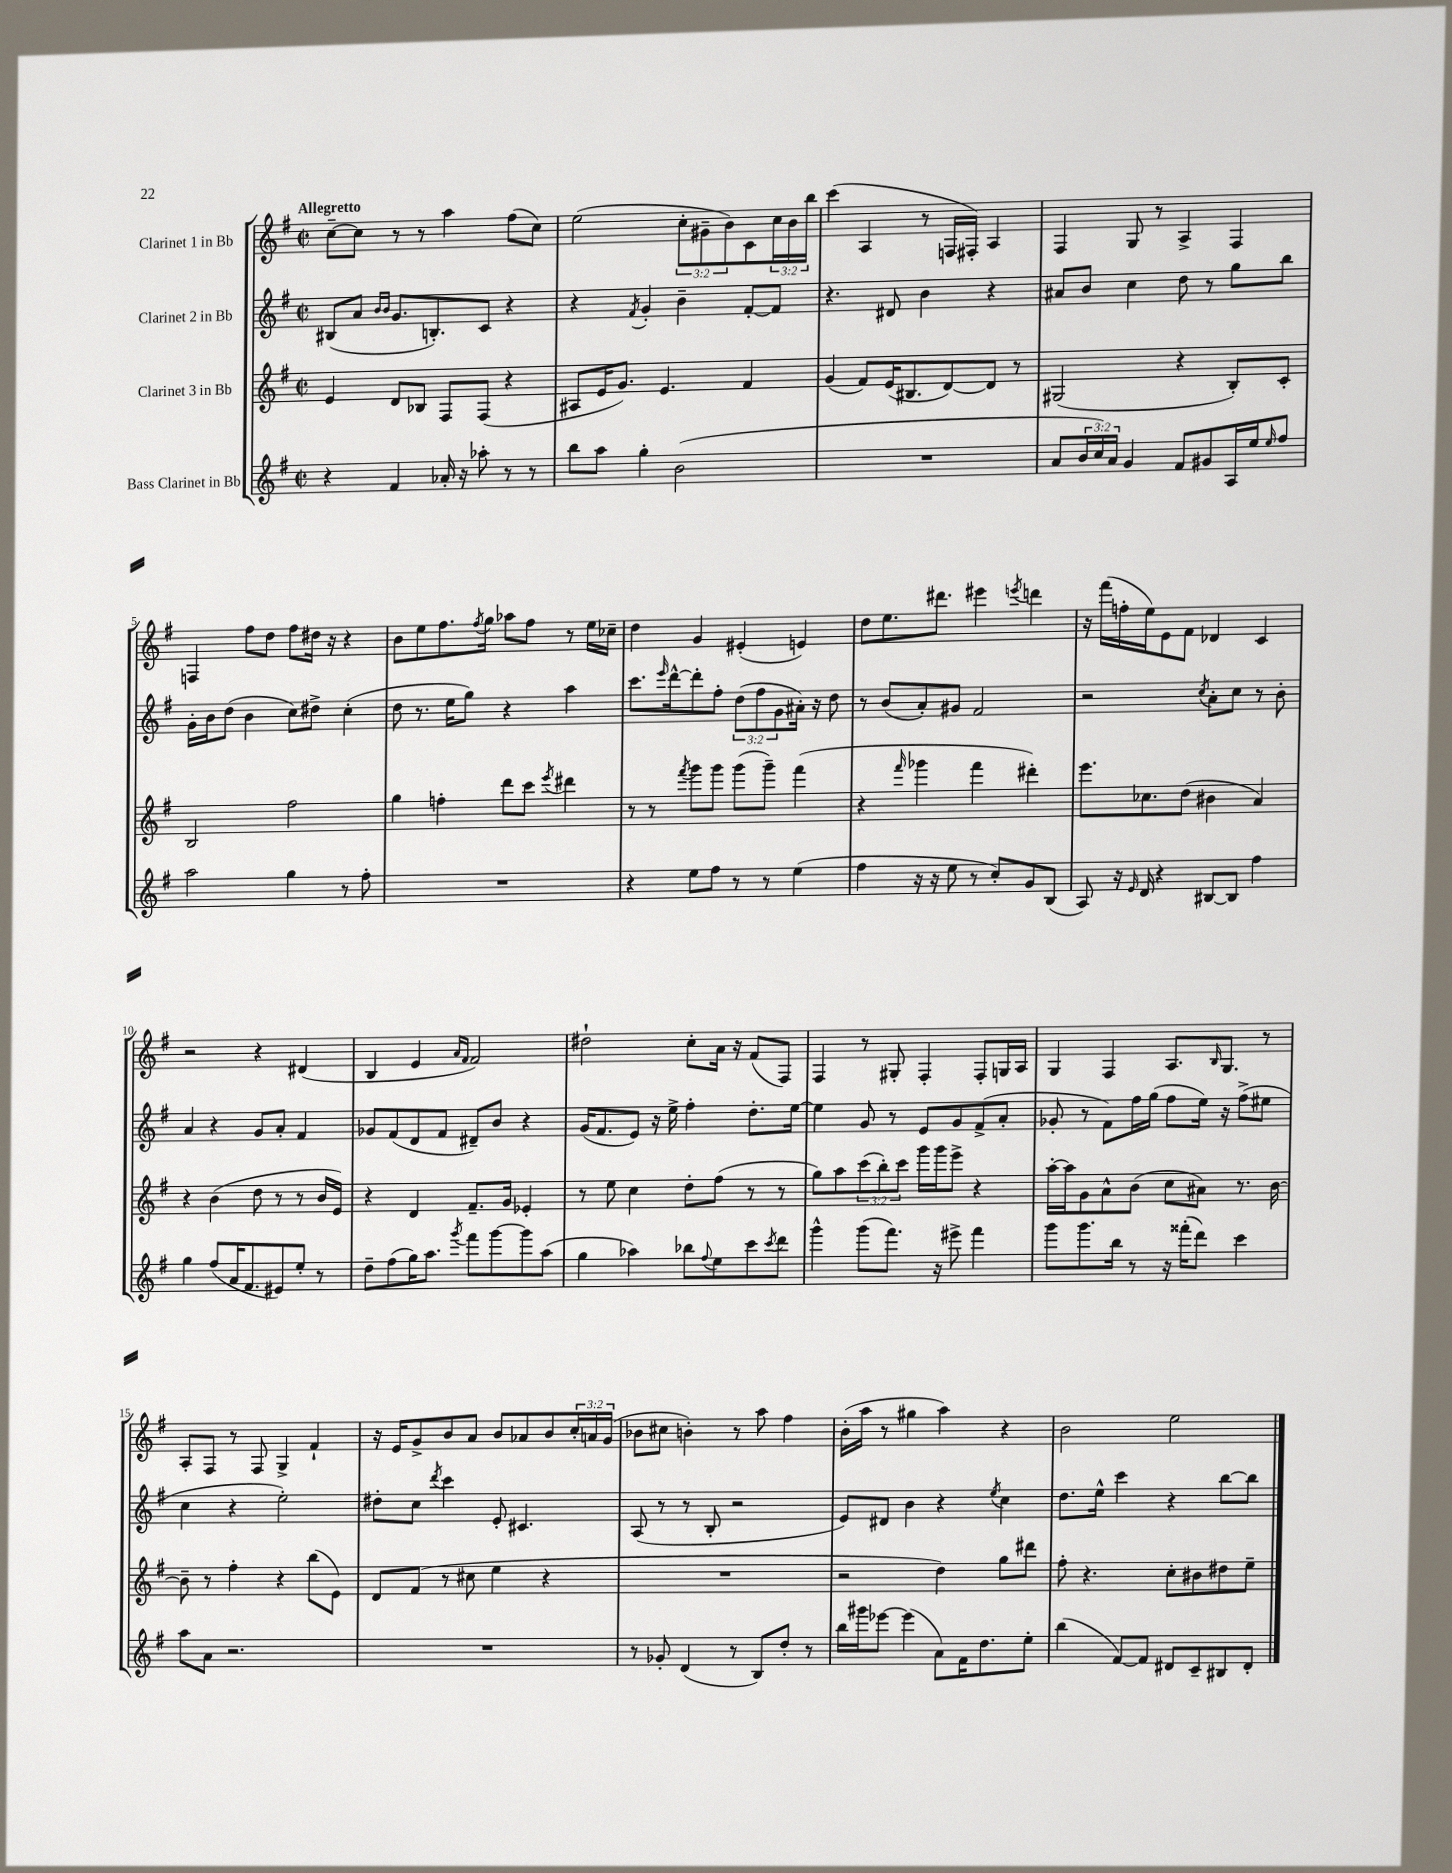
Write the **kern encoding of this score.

**kern	**kern	**kern	**kern
*part4	*part3	*part2	*part1
*staff4	*staff3	*staff2	*staff1
*I"Bass Clarinet in Bb	*I"Clarinet 3 in Bb	*I"Clarinet 2 in Bb	*I"Clarinet 1 in Bb
*clefG2	*clefG2	*clefG2	*clefG2
*k[f#]	*k[f#]	*k[f#]	*k[f#]
*M2/2	*M2/2	*M2/2	*M2/2
*met(c|)	*met(c|)	*met(c|)	*met(c|)
=1	=1	=1	=1
!	!	!	!LO:TX:a:B:t=Allegretto
4r	4e/	(8B#X/L	[8cc~\L
.	.	8a/J	8cc\J]
.	.	16qqb/LL	.
.	.	16qqb/JJ	.
4f#/	8d/L	8.g/L	8r
.	8B-X/J	.	8r
.	.	8.Bn'/)	.
16a-X'/	8F#/L	.	4aa\
16r	.	.	.
8aa-X'\	(8F#/J	8c/J	.
8r	4r	4r	(8ff#\L
8r	.	.	8cc\J)
=2	=2	=2	=2
8bb\L	8A#X/L	4r	(2ee\
8aa\J	16e/K	.	.
.	8.g/J)	.	.
.	.	8qf#/	.
4gg'\	.	4g'/	.
.	4.e/	.	.
(2b\	.	4b~\	12cc'\L
.	.	.	12g#X~\
.	.	.	12b\)
.	4f#/	[8f#'/L	8c\
.	.	8f#/J]	24cc\L
.	.	.	24b\
.	.	.	24bb\JJ
=3	=3	=3	=3
1r	(4g/	4.r	(4ccc\
.	8f#/L)	.	4A/
.	(16e/K	8d#X/	.
.	8.B#X/	.	.
.	.	4b\	8r
.	[8d/)	.	16Fn/LL
.	.	.	16F#X'/JJ)
.	8d/J]	4r	4A/
.	8r	.	.
=4	=4	=4	=4
8a/L	(2G#X/	8a#X/L	4F#/
24b/L	.	8b/J	.
24cc/)	.	.	.
24a/JJ	.	.	.
4g/	.	4cc\	8G/
.	.	.	8r
8f#/L	4r	8dd\	4A^/
8g#X/	.	8r	.
16A/L	8B'/L)	8gg\L	4F#/
16ee/J	.	.	.
16qqee/	.	.	.
8ff#/J	8c'/J	8bb\J	.
!!LO:LB:g=z
=5	=5	=5	=5
2aa\	2B/	16g'\LL	4Fn/
.	.	16b\J	.
.	.	(8dd\J	.
.	.	4b\	8ff#\L
.	.	.	8dd\J
4gg\	2ff#\	8cc\L)	8ff#\L
.	.	8dd#X^\J	16dd#X\Jk
.	.	.	16r
8r	.	(4cc'\	4r
8ff#'\	.	.	.
=6	=6	=6	=6
1r	4gg\	8dd\	8b\L
.	.	8.r	8ee\
.	4ffn'\	.	8.ff#\
.	.	16ee\KL	.
.	.	8gg\J)	.
.	.	.	8qff#/
.	.	.	16gg\Jk
.	8ddd\L	4r	8aa-X\L
.	8ccc\J	.	8ff#\J
.	8qeee/	.	.
.	4ddd#X\	4aa\	8r
.	.	.	16ee\LL
.	.	.	16cc-X~\JJ
=7	=7	=7	=7
4r	8r	8.ccc\L	4dd\
.	8r	.	.
.	.	16qqeee/	.
.	.	[16ddd^^\k	.
.	8qfff#/	.	.
8ee\L	8ggg\L	8ddd'\]	4g/
8ff#\J	8ggg\J	8ff#'\J	.
8r	(8ggg\L	(12dd\L	(4e#X'/
.	.	12ff#\	.
8r	8ggg~\J)	.	.
.	.	12g\	.
(4ee\	(4fff#\	16a#X'\Jk)	4en/)
.	.	16r	.
.	.	8dd\	.
=8	=8	=8	=8
4ff#\	4r	8r	8dd\L
.	.	(8b/L	8.ee\
.	16qqfff#/	.	.
16r	4ggg-X\	8a'/)	.
16r	.	.	8.ddd#X\J
8ee\	.	8g#X/J	.
8r	4fff#\	2f#/	4eee#X\
8cc'/L)	.	.	.
.	.	.	8qeeen/
8g/	4ddd#X'\)	.	4dddn\
(8B/J	.	.	.
=9	=9	=9	=9
8A/)	8.eee\L	2r	16r
.	.	.	(16fff#\LL
16r	.	.	16ffn'\
16qqe/	.	.	.
16d/	8.cc-X\	.	16ee\J)
4r	.	.	8e\
.	(8dd\J	.	8f#\J
.	.	8qcc/	.
[8B#X/L	4b#X\	8a'\L	4d-X/
8B#/J]	.	8cc\J	.
4ff#\	4a/)	8r	4c/
.	.	8b'\	.
!!LO:LB:g=z
=10	=10	=10	=10
4gg\	4r	4a/	2r
(8ff#/L	(4b\	4r	.
16a/K	.	.	.
8.f#/	.	.	.
.	8dd\	8g/L	4r
8e#X/)	8r	8a'/J	.
8ee'/J	8r	4f#/	(4d#X/
8r	16b/LL	.	.
.	16e/JJ)	.	.
=11	=11	=11	=11
8dd~\L	4r	8g-X/L	4B/
(8ff#\	.	(8f#/	.
16gg\K)	4d/	8d/	4e/
8.aa\J	.	.	.
.	.	8f#/J	.
.	.	.	16qqa/LL
8qggg/	.	.	16qqf#/JJ
8fff#\L	8.f#~/L	8d#X~/L)	2f#/)
[8ggg\	.	8b/J	.
.	16g/Jk	.	.
8ggg\]	4e-X'/	4r	.
(8aa\J	.	.	.
=12	=12	=12	=12
4gg\	8r	(16g/KL	2dd#X`\
.	.	8.f#/	.
.	8ee\	.	.
4aa-X\)	4cc\	8e/J)	.
.	.	16r	.
.	.	16ee^\	.
8bb-X\L	8dd'\L	4ff#'\	8cc'\L
8qqff#/	.	.	.
8ee\	(8ff#\J	.	16a\Jk
.	.	.	16r
8ccc\	8r	8.dd'\L	(8f#/L
8qccc/	.	.	.
8ddd\J	8r	.	8F#/J)
.	.	[16ee\Jk	.
=13	=13	=13	=13
4ggg^^\	8gg\L)	4ee\]	4F#/
.	8aa\	.	.
(8ggg\L	(12ccc\	8g/	8r
.	12bb'\)	.	.
8.fff#\J)	.	8r	8G#X'/
.	12ccc\J	.	.
.	16ggg\LL	8e/L	4F#'/
16r	16ggg\J	.	.
8eee#X^\	8eee^\J	8g/	.
4fff#\	4r	(8f#^/	8F#'/L
.	.	8a'/J	16Gn/L
.	.	.	16A/JJ
=14	=14	=14	=14
8ggg\L	[16aa'\LL	8g-X'/	4G/
.	16aa\J]	.	.
8.ggg\	8g\	8r	.
.	8a^^\	8f#\L)	4F#/
16bb\Jk	.	.	.
8r	(8b\J	16ff#\L	.
.	.	(16gg\JJ	.
16r	8cc\L	8ff#\L	8.A/L
(16fff##X'\KL	.	.	.
8ddd\J)	8a#X\J)	16ee\Jk)	.
.	.	.	16qqB/
.	.	16r	8.G/J
4ccc\	8.r	(8ff#^\L	.
.	.	8ee#X\J	8r
.	[16b\	.	.
!!LO:LB:g=z
=15	=15	=15	=15
8aa\L	8b~\]	4cc\	8A'/L
8a\J	8r	.	8F#/J
2.r	4ff#'\	4r	8r
.	.	.	8F#/
.	4r	2ee'\)	4G^/
.	(8bb\L	.	4f#`/
.	8e\J)	.	.
=16	=16	=16	=16
1r	8d/L	8dd#X'\L	16r
.	.	.	16e/KL
.	(8f#/J	8cc\J	8g^/
.	.	8qddd/	.
.	8r	4ccc\	8b/
.	8cc#X\	.	8a/J
.	4ee\	8e'/	8b/L
.	.	4.c#X/	8a-X/
.	4r	.	8b/
.	.	.	24cc'/L
.	.	.	24an/
.	.	.	(24g/JJ
=17	=17	=17	=17
8r	1r	(8A/	8b-X\L
8g-X'/	.	8r	8cc#X\J
(4d/	.	8r	4bn'\)
.	.	8B'/	.
8r	.	2r	8r
8B/L)	.	.	8aa\
8dd'/J	.	.	4ff#\
8r	.	.	.
=18	=18	=18	=18
16bb\LL	2r	8e/L)	(16b'\LL
16ggg#X\J	.	.	16aa\JJ
[8eee-X\J	.	8d#X/J	8r
(4eee-\]	.	4b\	4gg#X\
8a\L)	4dd\)	4r	4aa\)
16f#\K	.	.	.
8.dd\	.	.	.
.	.	8qee/	.
.	8gg\L	4cc\	4r
8ee'\J	8ddd#X\J	.	.
=19	=19	=19	=19
(4bb\	8ff#'\	8.dd\L	2b\
.	4.r	.	.
.	.	16ee^^\Jk	.
[8f#/L)	.	4ccc\	.
8f#/J]	.	.	.
8d#X/L	8cc'\L	4r	2ee\
8c~/	8b#X\	.	.
8B#X/	8dd#X\	[8bb\L	.
8d#'/J	8ee~\J	8bb\J]	.
==	==	==	==
*-	*-	*-	*-
